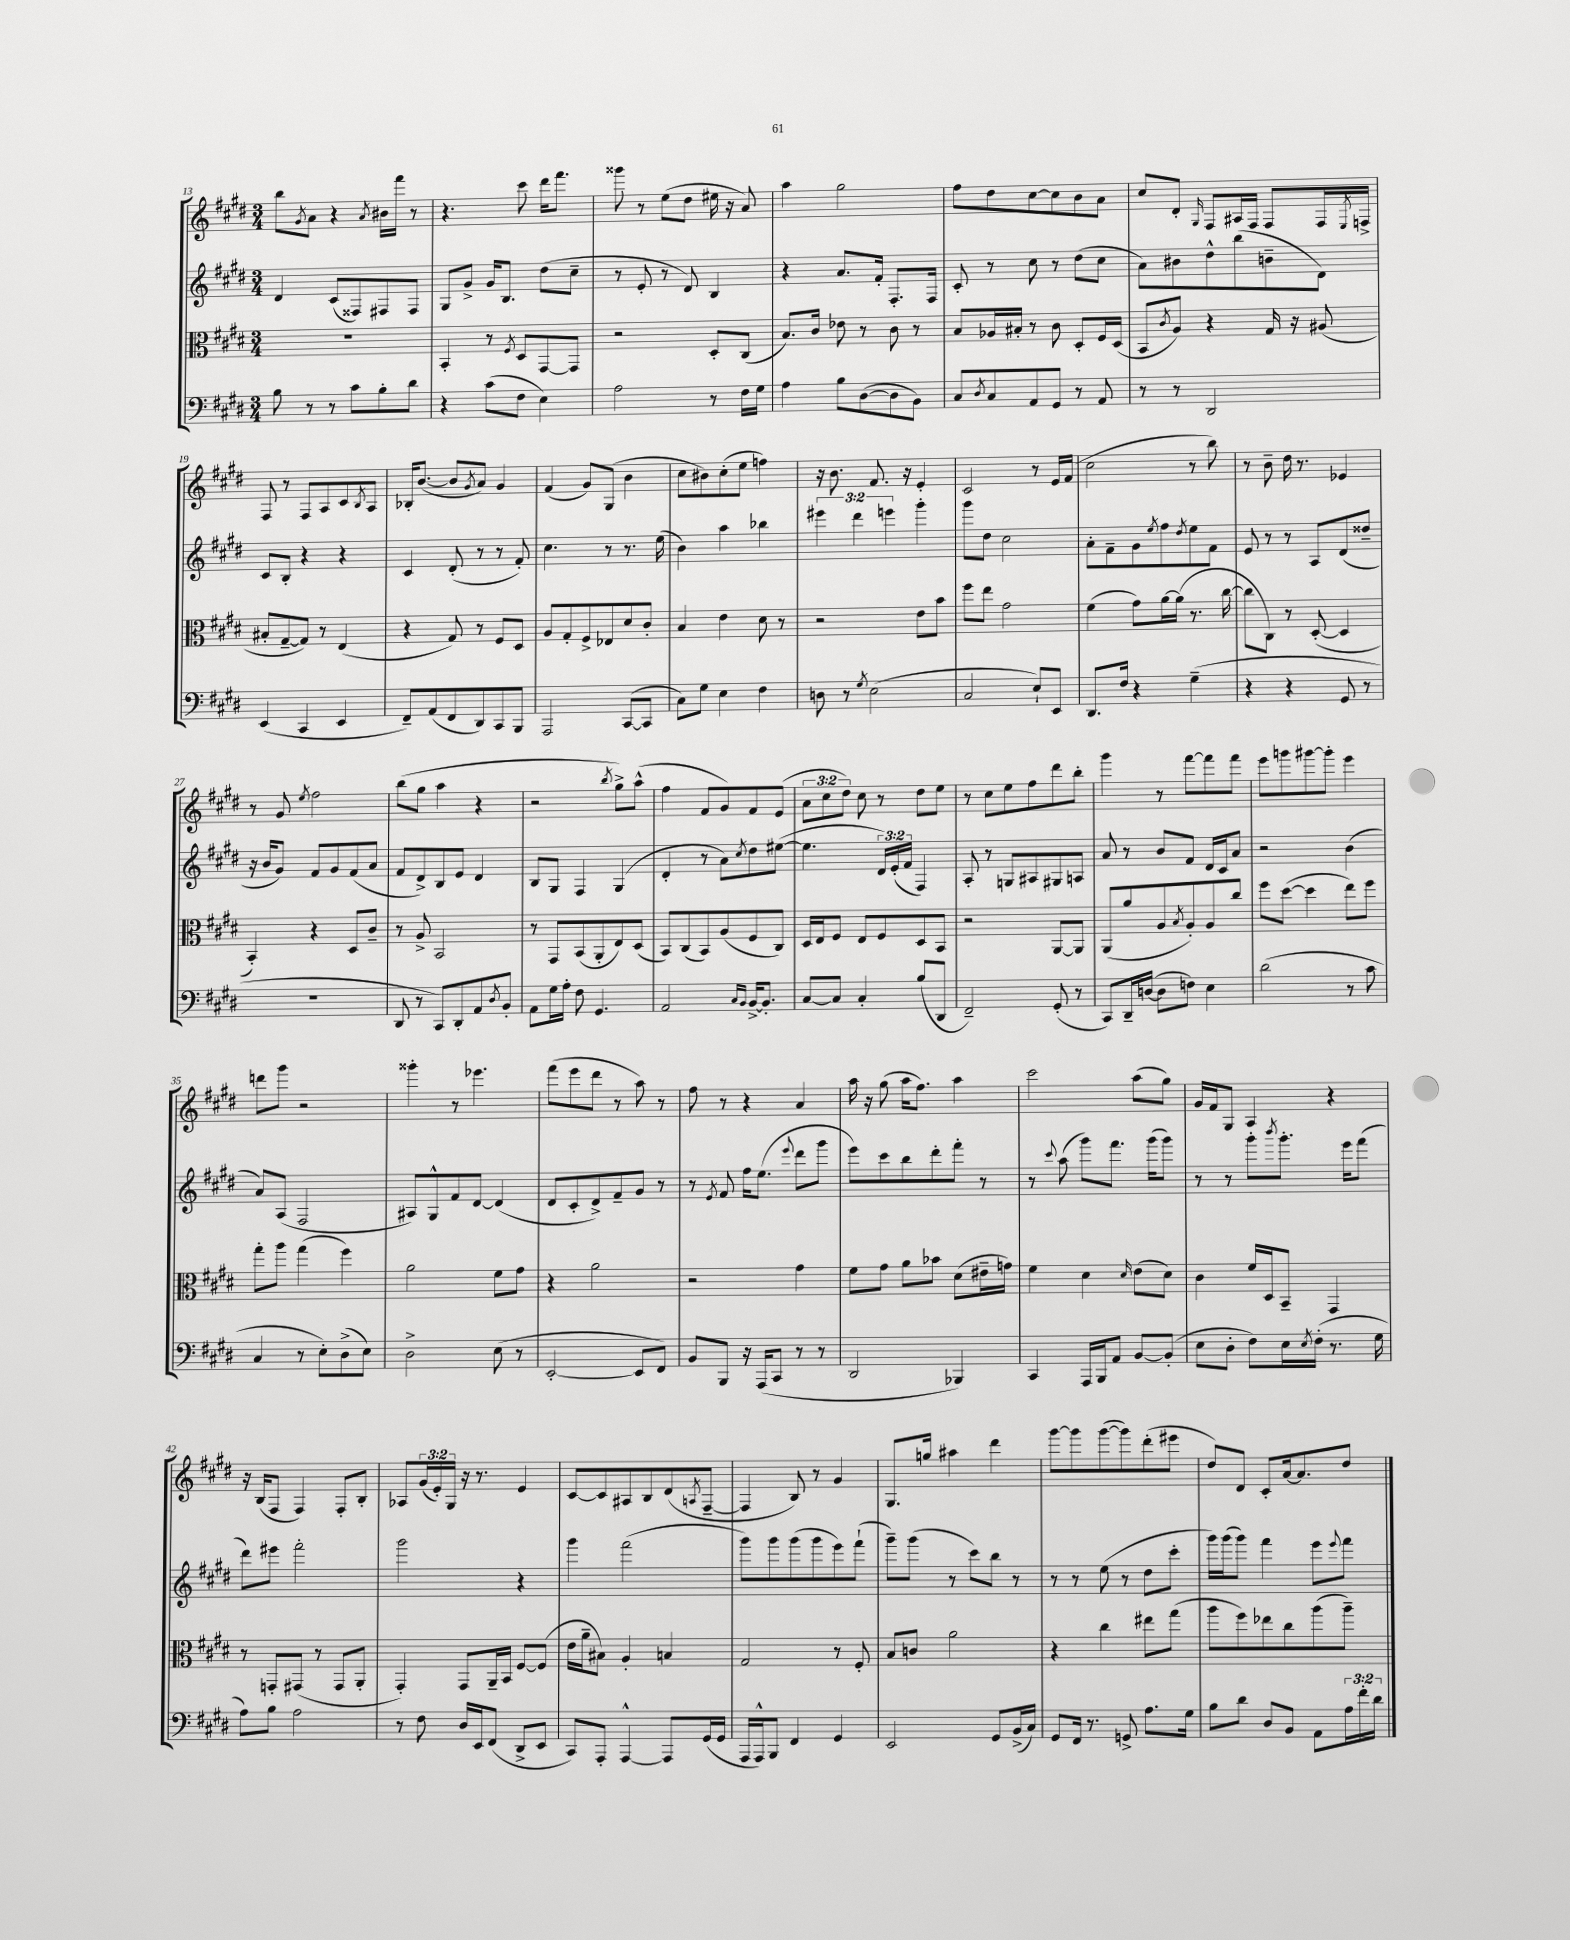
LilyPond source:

<<
\new StaffGroup <<
\new Staff = "s0" {
    \clef treble \key e \major \numericTimeSignature \time 3/4 \override Staff.TupletNumber.text = #tuplet-number::calc-fraction-text
    b''8 \acciaccatura { gis'8 } a'8 r4 \acciaccatura { a'8 } bis'16 fis'''16 r8 |
    r4. cis'''8 dis'''16 fis'''8. |
    gisis'''8 r8 e''8( dis''8 eis''16 r16 a'8) |
    a''4 gis''2 |
    fis''8 dis''8 cis''8~ cis''8 b'8 a'8 |
    cis''8 dis'8-. \grace { gis16 } fis8 ais16 fis16 fis8 fis16 \acciaccatura { e8 } f16-> |
    fis8 r8 fis8 a8 cis'8 \acciaccatura { b8 } a8 |
    bes16-. b'8.~( b'8 \acciaccatura { gis'8 } a'8) gis'4 |
    fis'4( gis'8) gis8( b'4 |
    cis''8 bis'8) cis''8-.( e''8 f''4) |
    r16 b'8. fis'8. r16 e'4-. |
    cis'2 r8 e'16 fis'16( |
    cis''2 r8 b''8) |
    r8 b'8-- dis''16 r8. ees'4 |
    r8 gis'8 \acciaccatura { e''8 } fis''2 |
    b''8( gis''8 a''4 r4 |
    r2 \acciaccatura { b''8 } gis''8->) a''8-^( |
    fis''4 fis'8 gis'8) fis'8 e'8( |
    \tuplet 3/2 { a'8 cis''8 dis''8) } cis''8 r8 dis''8 e''8 |
    r8 cis''8 e''8 fis''8 dis'''8 b''8-. |
    gis'''4 r8 fis'''8~ fis'''8 fis'''8 |
    e'''8 g'''8 gis'''8~ gis'''8-. e'''4 |
    d'''8 gis'''8 r2 |
    gisis'''4-. r8 ees'''4. |
    fis'''8( e'''8 dis'''8 r8 a''8) r8 |
    fis''8 r8 r4 a'4 |
    a''16 r16 gis''8( a''16 fis''8.) a''4 |
    cis'''2 a''8( gis''8) |
    gis'16 fis'16 gis8 a4 r4 |
    r16 b16( fis8 fis4) fis8-. b8-. |
    aes8 \tuplet 3/2 { gis'16( e'16-.) gis16 } r16 r8. e'4 |
    cis'8~ cis'8 ais8 b8 dis'8( \acciaccatura { a8 } fis8~-- |
    fis4 b8) r8 gis'4 |
    gis8. g''16 ais''4 dis'''4 |
    gis'''8~ gis'''8 gis'''8~( gis'''8) dis'''8-.( eis'''8 |
    dis''8) dis'8 cis'8-. a'16~ a'8. dis''8 \bar "|." |
}
\new Staff = "s1" {
    \clef treble \key e \major \numericTimeSignature \time 3/4 \override Staff.TupletNumber.text = #tuplet-number::calc-fraction-text
    dis'4 cis'8( fisis8) fis8 fis8 |
    gis8 gis'8-> gis'16 b8. dis''8( cis''8-- |
    r8 e'8-. r8 dis'8) b4 |
    r4 a'8. fis'16-. fis8.-. fis16 |
    cis'8-. r8 cis''8 r8 dis''8( cis''8 |
    a'8) bis'8 dis''8-^ b''8( b'8-- dis'8) |
    cis'8 b8-. r4 r4 |
    cis'4 dis'8-.( r8 r8 fis'8-.) |
    cis''4. r8 r8. e''16( |
    b'4) a''4 bes''4 |
    \tuplet 3/2 { eis'''4 dis'''4 e'''4 } gis'''4-. |
    gis'''8 dis''8 cis''2 |
    a'8-. fis'8-- gis'8 \acciaccatura { e''8 } fis''8 \acciaccatura { dis''8 } e''8 fis'8 |
    e'8 r8 r8 a8 dis'8( disis''8-- |
    r16 b'16 gis'8) fis'8 gis'8 fis'8( a'8 |
    fis'8 dis'8->) b8 e'8 dis'4 |
    b8 gis8 fis4 gis4( |
    dis'4-. r8 a'8) \acciaccatura { cis''8 } dis''8 eis''8~( |
    eis''4. \tuplet 3/2 { dis'16) e'16-.( fis'16 } fis4) |
    a8-. r8 g8 ais8 gis8 a8 |
    a'8 r8 b'8 fis'8 dis'16 cis'16 a'8 |
    r2 b'4( |
    a'8) a8( fis2 |
    ais8) gis8-^ fis'8 dis'8~ dis'4( |
    dis'8 cis'8-. dis'8->) fis'8-- gis'8 r8 |
    r8 \acciaccatura { e'8 } fis'8 fis''16 e''8.( \appoggiatura { e'''8 } dis'''8 gis'''8 |
    e'''8) cis'''8 b''8 dis'''8-. fis'''8-. r8 |
    r8 \appoggiatura { cis'''8 } a''8( gis'''8) fis'''8. gis'''16( gis'''8) |
    r8 r8 gis'''8-. \acciaccatura { b'''8 } gis'''8.-. e'''16 fis'''8( |
    dis'''8) eis'''8 fis'''2-. |
    gis'''2 r4 |
    gis'''4 fis'''2( |
    gis'''8) gis'''8 gis'''8( gis'''8 e'''8) fis'''8-!( |
    gis'''8--) gis'''8( r8 cis'''8) b''8 r8 |
    r8 r8 e''8( r8 dis''8 cis'''8-. |
    gis'''16) gis'''16( gis'''8) fis'''4 e'''8 \appoggiatura { e'''8 } fis'''8 \bar "|." |
}
\new Staff = "s2" {
    \clef alto \key e \major \numericTimeSignature \time 3/4
    R2. |
    b,4-. r8 \acciaccatura { fis8 } dis8 gis,8~ gis,8 |
    r2 dis8-. cis8( |
    b8.) cis'16 ees'8 r8 cis'8 r8 |
    b8 aes16 bis16-. r8 cis'8 dis8-. fis16 dis16( |
    b,8 \acciaccatura { cis'8 } a8) r4 gis16 r16 ais8( |
    bis8-. gis8~-- gis8) r8 e4( |
    r4 gis8) r8 fis8 dis8 |
    a8 gis8-. fis8-> ees8 dis'8 cis'8-. |
    b4 e'4 dis'8 r8 |
    r2 e'8 b'8 |
    fis''8 e''8 gis'2 |
    fis'4( gis'8) a'16~ a'16( r8. cis''16~ |
    cis''8 cis8) r8 dis8~-.( dis4 |
    b,4-.) r4 dis8 cis'8-- |
    r8 a8-> b,2 |
    r8 gis,8 b,8( a,8-. e8) dis8( |
    b,8) cis8( b,8) a8( fis8 cis8) |
    dis16 e16 fis8 e8 fis8 dis8 b,8 |
    r2 a,8~ a,8 |
    a,8( a'8 a8 \acciaccatura { b8 } a8-.) a8 cis''8 |
    fis''8 dis''8~( dis''4 e''8) fis''8 |
    gis''8-. a''8 gis''4( fis''4) |
    a'2 fis'8 gis'8 |
    r4 a'2 |
    r2 gis'4 |
    fis'8 gis'8 a'8 bes'8 dis'8( eis'16-- g'16) |
    fis'4 dis'4 \grace { dis'16 } e'8( dis'8) |
    cis'4 fis'16 dis16 b,8-- gis,4 |
    r8 g,8-. gis,8( r8 gis,8 a,8-. |
    gis,4-.) gis,8 a,16-- b,16 fis8~ fis8( |
    e'16 a'16-- bis8) a4-. b4 |
    gis2 r8 fis8-. |
    b8 c'8 a'2 |
    r4 cis''4 eis''8 gis''8( |
    a''8 fis''8) ees''8 cis''8 a''8( a''8--) \bar "|." |
}
\new Staff = "s3" {
    \clef bass \key e \major \numericTimeSignature \time 3/4 \override Staff.TupletNumber.text = #tuplet-number::calc-fraction-text
    b8 r8 r8 cis'8 b8-. dis'8 |
    r4 cis'8( fis8 e4) |
    a2 r8 fis16 gis16 |
    a4 b8 dis8~( dis8 b,8) |
    cis8 \acciaccatura { dis8 } cis8 a,8 gis,8 r8 a,8 |
    r8 r8 dis,2 |
    e,4( cis,4 e,4 |
    fis,8--) a,8( fis,8 dis,8) cis,8 b,,8 |
    a,,2 cis,8~( cis,8 |
    cis8) gis8 e4 fis4 |
    d8 r8 \acciaccatura { gis8 } e2( |
    cis2 e8-!) e,8 |
    dis,8. fis16 r4 gis4--( |
    r4 r4 gis,8 r8 |
    R2. |
    dis,8 r8 cis,8) dis,8-. a,8 \acciaccatura { dis8 } b,8-. |
    a,8 gis16 a16-. fis8 gis,4. |
    a,2 \grace { cis16 b,16 } b,16~-> b,8.-. |
    cis8~ cis8 cis4-. b8( dis,8 |
    fis,2--) gis,8-.( r8 |
    cis,8) dis,16-- d16~( d8 f8) e4 |
    dis'2( r8 cis'8 |
    cis4 r8 e8-.) dis8->( e8) |
    dis2-> e8( r8 |
    e,2~-. e,8 fis,8) |
    b,8 b,,8 r16 a,,16( cis,8 r8 r8 |
    dis,2 bes,,4) |
    cis,4 a,,16 b,,16 a,8 b,8~ b,8-.( |
    e8 dis8-. fis8) e16 \acciaccatura { e8 } fis16-.( r8. gis16 |
    a8) b8 a2 |
    r8 fis8 dis16 e,16 fis,8( dis,8-> e,8 |
    cis,8) a,,8-. a,,4~-^ a,,8 gis,16( gis,16 |
    a,,16 a,,16-^) b,,8 fis,4 gis,4 |
    e,2 gis,8 b,16->( cis16) |
    gis,8 fis,16 r8. g,8-> a8. gis16 |
    b8 dis'8 dis8 b,8 a,8 \tuplet 3/2 { a16 fis'16-. dis'16 } \bar "|." |
}
>>
>>
\layout { \context { \Score currentBarNumber = #13 } }
